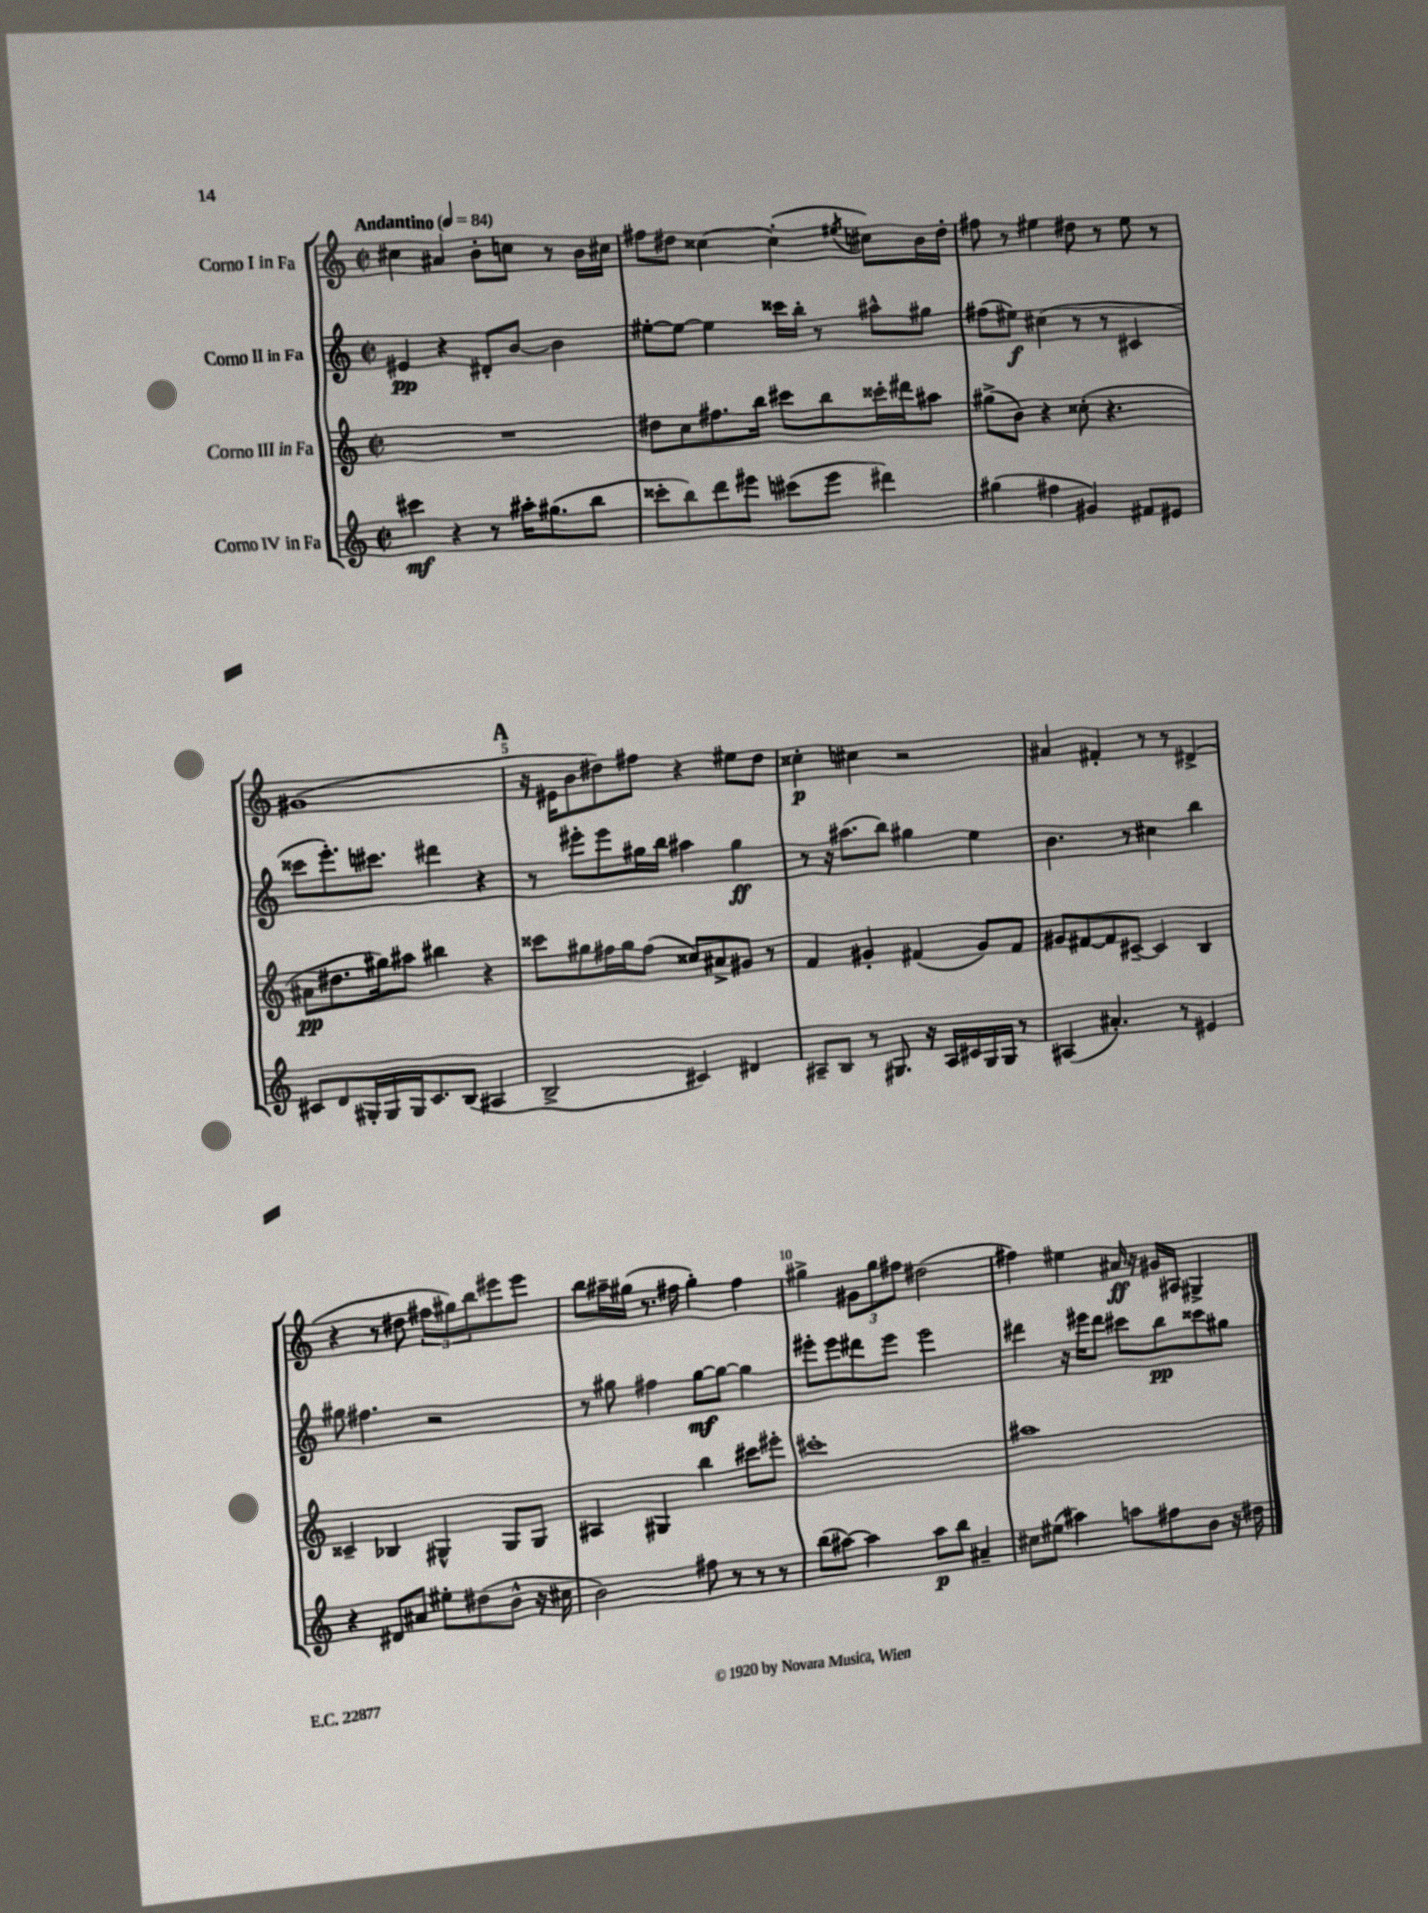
<<
\new StaffGroup <<
\new Staff = "s0" \with { instrumentName = "Corno I in Fa" } {
    \clef treble \key c \major \defaultTimeSignature \time 2/2 \tempo "Andantino" 4 = 84
    cis''4 ais'4 b'8-. c''8 r8 b'16 cis''16 |
    fis''8 dis''8 cisis''4~ cisis''4-.( \acciaccatura { eis''8 } cis''8) b'16 dis''16-. |
    fis''8 r8 eis''4 dis''8 r8 eis''8 r8 |
    gis'1( |
    \mark \markup { \bold "A" } r16 eis'16 b'8 dis''8) fis''8 r4 eis''8 dis''8 |
    cisis''4-.\p cis''4 r2 |
    ais'4 fis'4-. r8 r8 dis'4->( |
    r4 r8 dis''8 \tuplet 3/2 { fis''8 gis''8) b''8 } eis'''8 eis'''8 |
    b''8 ais''16-- gis''16( r8. fis''16 gis''4-.) fis''4 |
    gis''4-> \tuplet 3/2 { gis'8 gis''8 fis''8 } dis''2( |
    fis''4) eis''4 ais'16\ff r16 gis'16 ais16 gis4-> \bar "|." |
}
\new Staff = "s1" \with { instrumentName = "Corno II in Fa" } {
    \clef treble \key c \major \defaultTimeSignature \time 2/2
    eis'4\pp r4 dis'8-. b'8~ b'4 |
    eis''8~-. eis''8~ eis''4 cisis'''16 b''16-. r8 ais''8-^ gis''8 |
    fis''8( eis''8\f) cis''4( r8 r8 cis'4 |
    cisis'''8 e'''8.-.) cis'''8. dis'''4 r4 |
    \mark \markup { \bold "A" } r8 eis'''8-. eis'''8 gis''16 b''16 ais''4 gis''4\ff |
    r8 r16 ais''8.( b''8) gis''4 e''4 |
    b'4. r8 cis''4 b''4 |
    gis''8 fis''4. r2 |
    r8 gis''8 fis''4 gis''8~\mf gis''8~ gis''4 |
    eis'''8-. eis'''8 dis'''8 eis'''8 eis'''2 |
    dis'''4 r16 eis'''16 dis'''8 cis'''8 b''8\pp cisis'''8 gis''8 \bar "|." |
}
\new Staff = "s2" \with { instrumentName = "Corno III in Fa" } {
    \clef treble \key c \major \defaultTimeSignature \time 2/2
    R1 |
    dis''8 c''8 fis''8. b''16 cis'''8 b''8 cisis'''16-. dis'''16 ais''8 |
    gis''8->( b'8) r4 cisis''8-.( r4. |
    ais'8\pp dis''8. gis''16) ais''8 bis''4 r4 |
    \mark \markup { \bold "A" } cisis'''8 gis''8 fis''16 gis''16 fis''8( cisis''8) ais'8-> gis'8 r8 |
    f'4 gis'4-. fis'4( gis'8) fis'8 |
    gis'8 fis'8~ fis'8 cis'8~-- cis'4 b4 |
    cisis'4-- bes4 gis4-^ gis8 gis8 |
    ais4 gis4 b''4 cis'''8 eis'''8-. |
    cis'''1-. |
    ais''1 \bar "|." |
}
\new Staff = "s3" \with { instrumentName = "Corno IV in Fa" } {
    \clef treble \key c \major \defaultTimeSignature \time 2/2
    cis'''4\mf r4 r8 ais''16-. gis''8.( b''8 |
    cisis'''8-. b''8) d'''8 eis'''8 cis'''8( eis'''8 dis'''4) |
    gis''4( fis''4 gis'4) fis'8 eis'8 |
    cis'8 d'8 gis16-. gis16 gis16 cis'8. b8( ais4 |
    \mark \markup { \bold "A" } b2-> cis'4) dis'4 |
    ais8-- b8 r8 gis8. r16 ais16 cis'16 gis16 gis16 r8 |
    ais4( ais'4.-.) r8 eis'4 |
    r4 dis'8 ais'8 eis''8-. dis''8( b'8-^ r16 cis''16 |
    b'2) fis''8 r8 r8 r8 |
    b''8( ais''8~) ais''4 ais''8\p b''8 ais'4-- |
    cis''8 eis''8( ais''4) a''8 fis''8 b'8 r16 dis''16 \bar "|." |
}
>>
>>
\layout { \context { \Score \override BarNumber.break-visibility = ##(#f #t #t) barNumberVisibility = #(every-nth-bar-number-visible 5) } }
